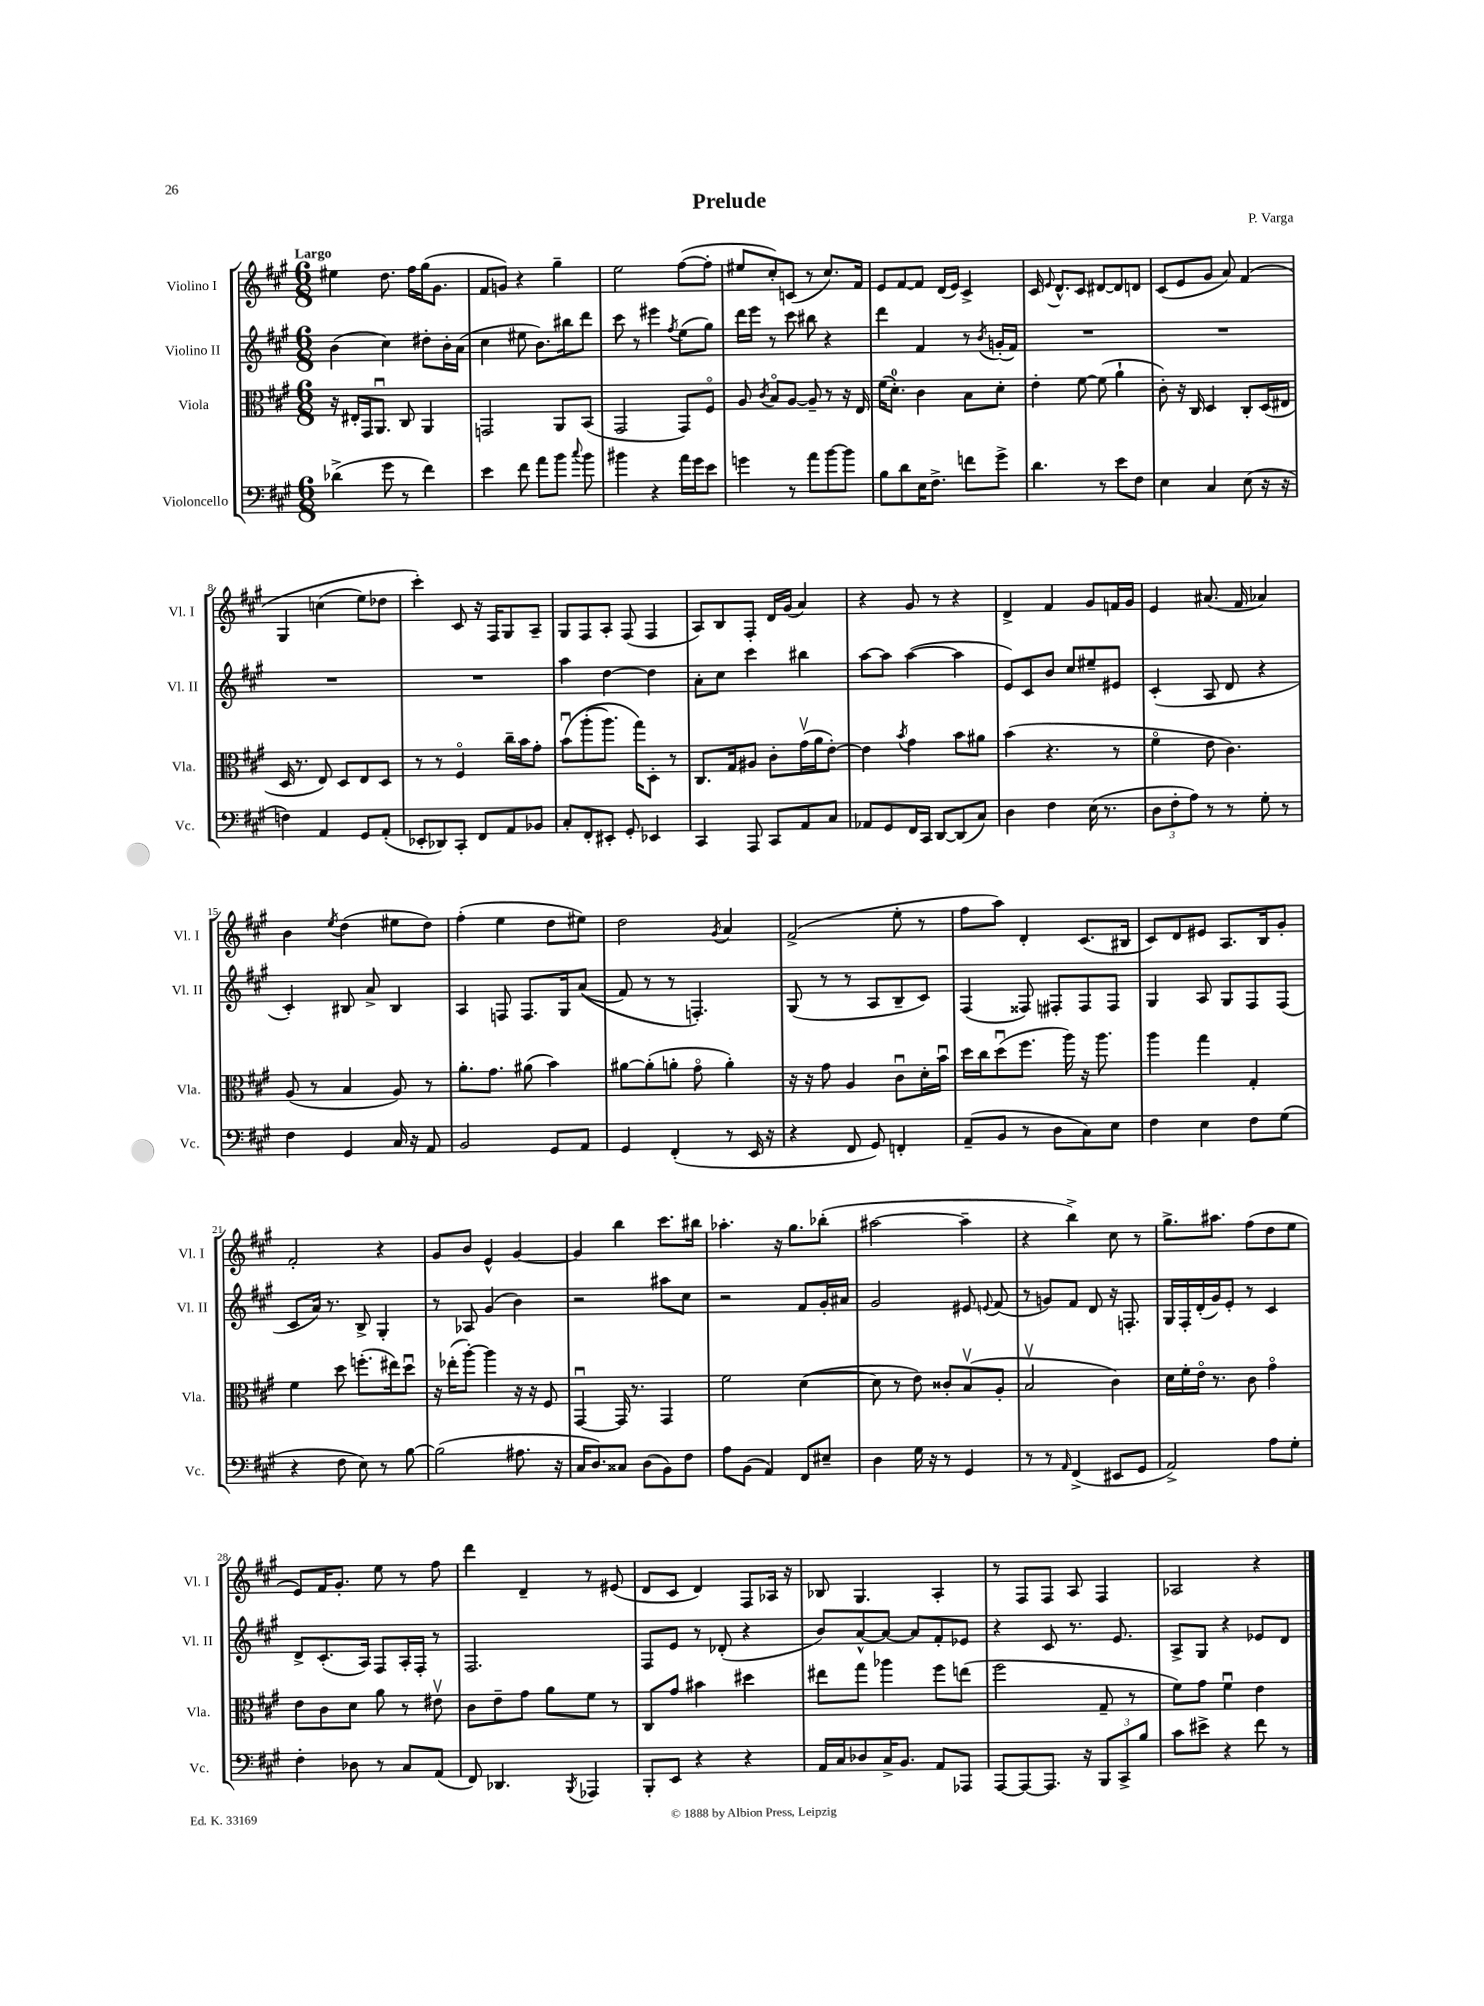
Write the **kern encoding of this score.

**kern	**kern	**kern	**kern
*part4	*part3	*part2	*part1
*staff4	*staff3	*staff2	*staff1
*I"Violoncello	*I"Viola	*I"Violino II	*I"Violino I
*I'Vc.	*I'Vla.	*I'Vl. II	*I'Vl. I
*clefF4	*clefC3	*clefG2	*clefG2
*k[f#c#g#]	*k[f#c#g#]	*k[f#c#g#]	*k[f#c#g#]
*M6/8	*M6/8	*M6/8	*M6/8
=1	=1	=1	=1
!	!	!	!LO:TX:a:B:t=Largo
(4d-X^\	16r	(4b\	4ee#X\
.	16E#X'/LL	.	.
.	16GG#/J	.	.
.	8.AAu/J	.	.
8g#\	.	4cc#\)	8.dd\
8r	8C#/	.	.
.	.	.	16ff#\LL
4f#\)	4AA/	8dd#X'\L	(16gg#\J
.	.	.	8.g#\J
.	.	16b'\L	.
.	.	(16a\JJ	.
=2	=2	=2	=2
4e\	2GGn/	4cc#\	8f#/L
.	.	.	8gn/J)
8f#\	.	8ee#X\	4r
8a\L	.	8.b\L)	.
8b\J	8AA/L	.	4gg#~\
.	.	16bb#X\k	.
8qqcc#/	.	.	.
8b\	(8BB/J	8ddd\J	.
=3	=3	=3	=3
4b#X\	2GG#/	8ccc#\	2ee\
.	.	8r	.
4r	.	4eee#X\	.
.	.	8qff#/	.
16a\LL	8GG#/L)	(8ee\L	([8ff#\L
16g#\J	.	.	.
8e\J	8F#/J	8gg#\J)	8ff#'\J]
=4	=4	=4	=4
4gn\	8A/	16ddd\LL	8ee#X/L
.	.	16eee\JJ	.
.	8qc#/	.	.
.	8B/L	8r	8cc#'/)
8r	[8A/J	8ccc#\	(8cn/J
8a\L	8A~/]	8bb#X\	8r
[8b\	8r	4r	8.cc#/L)
8b\J]	16r	.	.
.	16E/	.	16f#/Jk
=5	=5	=5	=5
8B\L	(16f#\KL	4ddd\	8e/L
.	8.d'\J)	.	.
8d\	.	.	[8f#/
16E\K	4c#\	4f#/	8f#/J]
8.F#^\J	.	.	.
.	.	.	(16d/LL
.	.	.	16e/JJ)
8fn\L	8B\L	8r	4c#^/
.	.	8qb/	.
8g#^\J	8d'\J	(16gn'/LL	.
.	.	16f#/JJ)	.
=6	=6	=6	=6
4.d\	4e'\	2.r	16c#/
.	.	.	8qqe/
.	.	.	8.d^^/L
.	[8f#\	.	8c#/J
8r	(8f#\]	.	[8d#X/L
8e\L	4a`\	.	8d#/]
8F#\J	.	.	8dn/J
=7	=7	=7	=7
4E\	8c#'\)	2.r	(8c#/L
.	16r	.	8e/
.	16C#/	.	.
4C#/	4D/	.	8g#/J
.	.	.	8a/)
(8E\	8C#'/L	.	(4f#/
16r	(16D/L	.	.
16r	16E#X/JJ	.	.
!!LO:LB:g=z
=8	=8	=8	=8
4Fn\)	16D/	2.r	4G#/
.	8.r	.	.
4AA/	8E/)	.	(4ccn\
.	8D/L	.	.
8GG#/L	8E/	.	8ee\L)
(8AA'/J	8D/J	.	8dd-X\J
=9	=9	=9	=9
8EE-X'/L	8r	2.r	4ccc#'\)
8DD-X/)	8r	.	.
8CC#'/J	4F#/	.	8c#/
8FF#/L	.	.	16r
.	.	.	16F#/KL
8AA/	16cc#~\LL	.	8G#/
.	16b\J	.	.
8BB-X/J	8g#'\J	.	8A~/J
=10	=10	=10	=10
8C#'/L	(8bu\L	4aa\	8G#/L
8FF#'/	(8aa'\	.	8F#/
8EE#X'/J	8.aa\J)	[4dd\	8A'/J
8GG#'/	.	.	(8F#/
.	16gg#\KL)	.	.
4EE-X/	8D'\J	4dd\]	4F#/
.	8r	.	.
=11	=11	=11	=11
4CC#/	8.C#/L	8a'\L	8A/L)
.	.	8cc#\J	8B/
.	16G#/k	.	.
8AAA/	8A#X/J	4ccc#\	8F#'/J
8CC#/L	8c#'\L	.	16d/LL
.	.	.	(16g#/JJ
8AA/	(16g#v\L	4bb#X\	4a/)
.	16a\J	.	.
8C#/J	[8e'\J)	.	.
=12	=12	=12	=12
8AA-X/L	4e\]	[8aa\L	4r
8GG#/	.	8aa\J]	.
.	8qb/	.	.
16FF#/L	4g#\	([4aa\	8g#/
16CC#/JJ	.	.	.
[8DD/L	.	.	8r
(8DD/]	8b\L	4aa\]	4r
8C#/J)	8a#X\J	.	.
=13	=13	=13	=13
4D\	(4b\	8e/L)	4d^/
.	.	8c#/	.
4F#\	4.r	8b/J	4f#/
.	.	8cc#/L	.
(16E\	.	8ee#X~/	8g#/L
8.r	.	.	.
.	8r	8e#X/J	16fn/L
.	.	.	16g#/JJ
=14	=14	=14	=14
12D\L	4f#\	(4c#'/	4e/
12F#'\	.	.	.
12A\J)	.	.	.
8r	8e\	8A/	(8.a#X/
8r	4.c#\)	8d/	.
.	.	.	16f#/
8G#'\	.	4r	4a-X/)
8r	.	.	.
!!LO:LB:g=z
=15	=15	=15	=15
4F#\	(8A/	4c#'/)	4b\
.	8r	.	.
.	.	.	8qee/
4GG#/	4B/	8B#X/	(4dd\
.	.	8a^/	.
16C#/	8A/)	4B#/	8ee#X\L
16r	.	.	.
8AA/	8r	.	8dd\J)
=16	=16	=16	=16
2BB/	8.a'\L	4A/	(4ff#'\
.	8.g#\J	.	.
.	.	8Fn/	4ee\
.	(8a#X\	8.F/L	.
8GG#/L	4b\)	.	8dd\L
.	.	16G#/k	.
8AA/J	.	((8a/J	8ee#X\J)
=17	=17	=17	=17
4GG#/	[8a#X\L	8f#/)	2dd\
.	(8a#'\]	8r	.
(4FF#'/	8an'\J	8r	.
.	8g#\	4.Fn'/)	.
.	.	.	8qg#/
8r	4a'\)	.	4a/
16EE/	.	.	.
16r	.	.	.
=18	=18	=18	=18
4r	16r	(8G#/	(2f#^/
.	16r	.	.
.	8g#\	8r	.
8FF#/	4A/	8r	.
8GG#/)	.	8A/L	.
4FFn'/	8c#u\L	8B~/	8ee'\
.	16d'\L	8c#/J)	8r
.	16bu\JJ	.	.
=19	=19	=19	=19
(8AA~/L	16dd\LL	(4F#/	8ff#\L
.	16cc#\J	.	.
8BB/J	(8ddu\	.	8aa\J)
8r	8.ff#\J	8F##X/)	4d'/
8D\L	.	8F#X'/L	.
.	16aa\)	.	.
8C#\)	16r	8F#/	(8.c#/L
.	8.aa\	.	.
8E\J	.	8F#/J	.
.	.	.	16B#X/Jk
=20	=20	=20	=20
4F#\	4aa\	4G#/	8c#/L)
.	.	.	8d/
4E\	4gg#\	8A/	8e#X/J
.	.	8G#/L	8.A/L
8F#\L	4G#'/	8F#/	.
.	.	.	16B/k
(8G#\J	.	(8F#/J	8g#'/J
!!LO:LB:g=z
=21	=21	=21	=21
4r	4f#\	8c#/L	2f#'/
.	.	16a/Jk)	.
.	.	8.r	.
8F#\	8dd\	.	.
8E\)	(8.ffn'\L	8B^/	.
8r	.	4G#'/	4r
.	16ee#X\k)	.	.
[8B\	8ddu\J	.	.
=22	=22	=22	=22
(2B\]	16r	8r	8g#/L
.	(16ee-X'\KL	.	.
.	[8aa'\J)	8A-X/	8b/J
.	4aa\]	(4g#/	4e^^/
8.A#X\	16r	4b\)	[4g#/
.	16r	.	.
.	8F#/	.	.
16r	.	.	.
=23	=23	=23	=23
16C#/KL	[4GG#u/	2r	4g#/]
8.D/)	.	.	.
8C##X/J	16GG#/]	.	4bb\
.	8.r	.	.
(8D\L	.	.	.
8BB\)	4GG#/	8aa#X\L	8.ccc#\L
8F#\J	.	8cc#\J	.
.	.	.	16bb#X\Jk
=24	=24	=24	=24
8A\L	2f#\	2r	4.aa-X'\
(8BB\J	.	.	.
4AA/)	.	.	.
.	.	.	16r
.	.	.	8.gg#\L
8FF#/L	([4d\	8f#/L	.
8E#X~/J	.	16g#'/L	(8bb-X'\J
.	.	16a#X/JJ	.
=25	=25	=25	=25
4D\	8d\]	2g#/	[2aa#X\
.	8r	.	.
16G#\	8e\)	.	.
16r	.	.	.
8r	8c##X'/L	.	.
4GG#/	(8Bv/	8e#X/	4aa#~\]
.	.	8qqen/	.
.	8A'/J	(8f#/	.
=26	=26	=26	=26
8r	2Bv/	8r	4r
8r	.	8gn/L)	.
16qqAA/	.	.	.
(4FF#^/	.	8f#/J	4bb^\)
.	.	8d/	.
8EE#X/L	4c#\)	16r	8cc#\
.	.	8.Fn'/	.
8GG#/J	.	.	8r
=27	=27	=27	=27
2AA^/)	16d\LL	16G#/LL	8.gg#^\L
.	16f#'\	16F#'/	.
.	16e\JJ	(16d'/	.
.	8.r	16g#/J)	8.aa#X\J
.	.	8e'/J	.
.	8c#\	8r	(8ff#\L
8A\L	4g#\	4c#/	8dd\
8G#'\J	.	.	8ee\J
!!LO:LB:g=z
=28	=28	=28	=28
4F#'\	8e\L	8d^/L	8e/L)
.	8c#\	(8.c#'/	16f#/K
.	.	.	8.g#'/J
8D-X\	8d\J	.	.
.	.	16A/Jk)	.
8r	8a\	8F#/L	8ee\
8C#/L	8r	16A'/L	8r
.	.	16F#'/JJ	.
(8AA/J	8e#Xv\	8r	8ff#\
=29	=29	=29	=29
8FF#/)	8c#\L	2.F#/	4ddd\
4.DD-X/	8e~\	.	.
.	8g#\J	.	4d~/
.	8a\L	.	.
8qBBB/	.	.	.
4AAA-X/	8f#\J	.	8r
.	8r	.	(8e#X/
=30	=30	=30	=30
8BBB'/L	8C#/L	8F#/L	8d/L
8EE/J	8g#/J	8e/J	8c#/J
4r	4b#X\	8r	4d/)
.	.	(8d-X'/	.
4r	4dd#X\	4r	8F#/L
.	.	.	16A-X/Jk
.	.	.	16r
=31	=31	=31	=31
16AA/LL	8ee#X\L	8b/L)	8B-X/
16C#/J	.	.	.
8D-X/	8gg#\J	[8a^^/	4.G#/
16C#^/K	4aa-X\	8a/J_	.
8.BB/J	.	.	.
.	.	8a/L]	.
8AA/L	8ff#\L	8f#'/	4A'/
8AAA-X/J	(8een\J	8e-X/J	.
=32	=32	=32	=32
[8AAA/L	2ff#\	4r	8r
8AAA/_	.	.	8F#/L
8.AAA/J]	.	8c#/	8F#/J
.	.	8.r	8A/
16r	.	.	.
12BBB/L	8G#~/	.	4F#/
.	.	8.e/	.
12CC#^/	.	.	.
.	8r	.	.
12B/J	.	.	.
=33	=33	=33	=33
8c#\L	8f#\L)	8A^/L	2A-X/
8e#X^\J	8g#\J	8G#/J	.
4r	4f#u\	4r	.
8f#\	4e\	8e-X/L	4r
8r	.	8d/J	.
==	==	==	==
*-	*-	*-	*-
